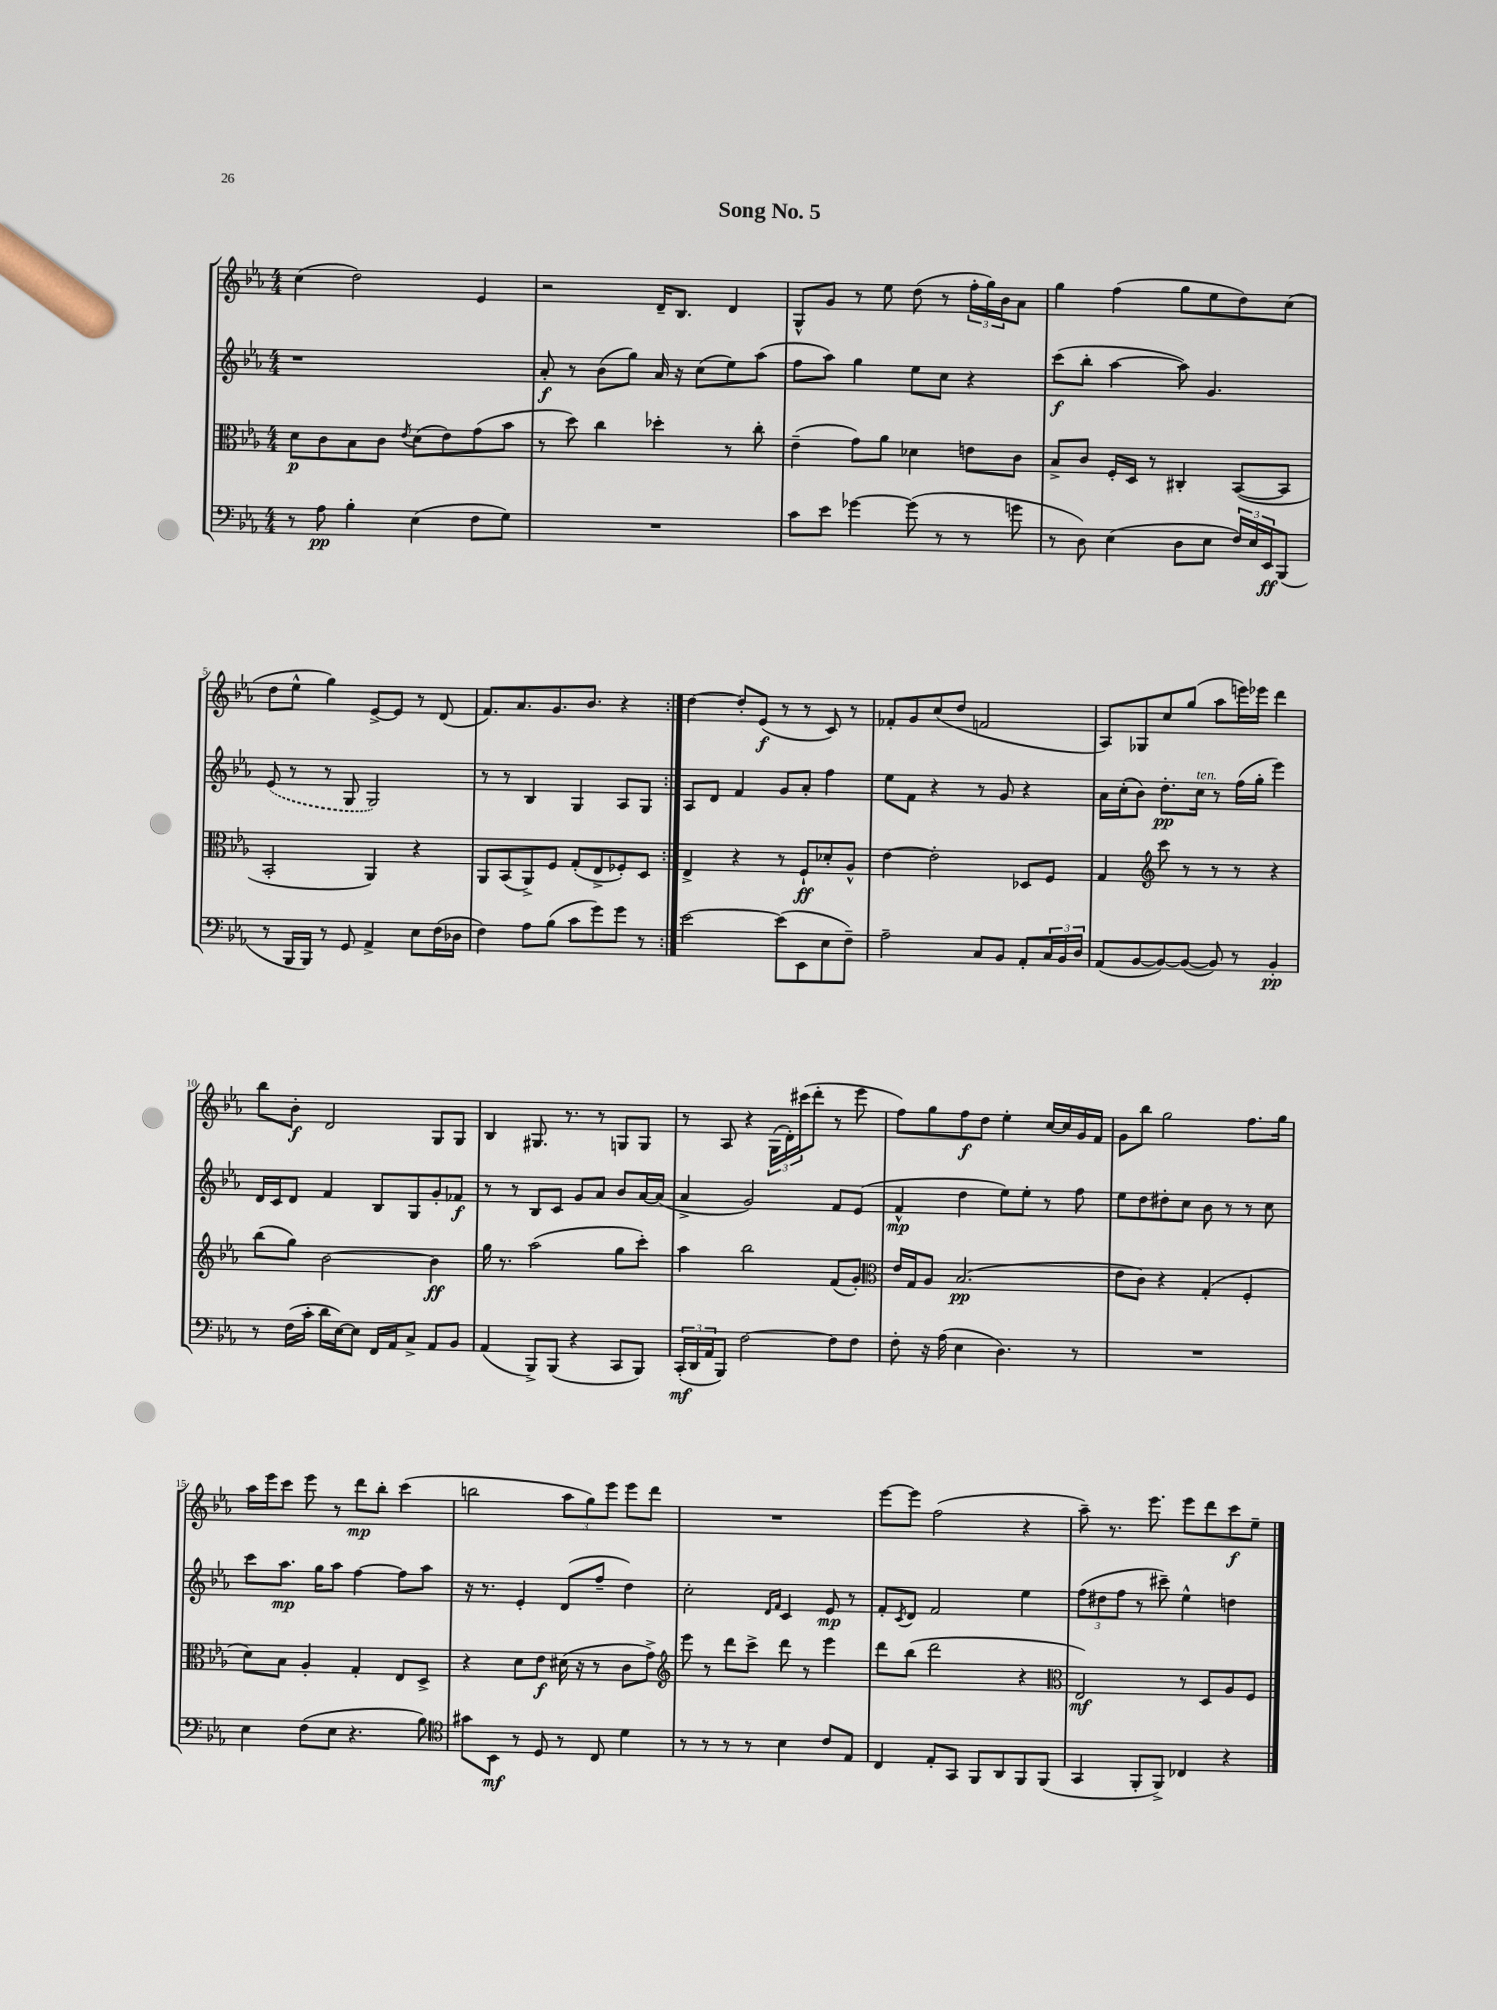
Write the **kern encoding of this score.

**kern	**dynam	**kern	**dynam	**kern	**dynam	**kern	**dynam
*part4	*part4	*part3	*part3	*part2	*part2	*part1	*part1
*staff4	*staff4	*staff3	*staff3	*staff2	*staff2	*staff1	*staff1
*clefF4	*	*clefC3	*	*clefG2	*	*clefG2	*
*k[b-e-a-]	*	*k[b-e-a-]	*	*k[b-e-a-]	*	*k[b-e-a-]	*
*M4/4	*	*M4/4	*	*M4/4	*	*M4/4	*
=1	=1	=1	=1	=1	=1	=1	=1
8r	.	8d\L	p	1r	.	(4cc\	.
8A-\	pp	8c\	.	.	.	.	.
4B-'\	.	8B-\	.	.	.	2dd\)	.
.	.	8c\J	.	.	.	.	.
.	.	8qe-/	.	.	.	.	.
(4E-\	.	(8d\L	.	.	.	.	.
.	.	8e-\)	.	.	.	.	.
8F\L	.	(8g\	.	.	.	4e-/	.
8G\J)	.	8b-\J	.	.	.	.	.
=2	=2	=2	=2	=2	=2	=2	=2
1r	.	8r	.	8a-'/	f	2r	.
.	.	8dd\)	.	8r	.	.	.
.	.	4cc\	.	(8b-\L	.	.	.
.	.	.	.	8gg\J)	.	.	.
.	.	4dd-X'\	.	16a-/	.	16d~/KL	.
.	.	.	.	16r	.	8.B-/J	.
.	.	.	.	(8cc\L	.	.	.
.	.	8r	.	8ee-\)	.	4d/	.
.	.	8cc'\	.	(8aa-\J	.	.	.
=3	=3	=3	=3	=3	=3	=3	=3
8c\L	.	(4e-~\	.	8ff\L	.	8G^^/L	.
8e-\J	.	.	.	8aa-\J)	.	8g/J	.
[4g-X\	.	8g\L)	.	4gg\	.	8r	.
.	.	8a-\J	.	.	.	8ee-\	.
(8g-\]	.	4d-X\	.	8ee-\L	.	(8dd\	.
8r	.	.	.	8cc\J	.	8r	.
8r	.	8en\L	.	4r	.	24ff'\LL	.
.	.	.	.	.	.	24gg\)	.
.	.	.	.	.	.	24b-\J	.
8gn\	.	8c\J	.	.	.	8a-\J	.
=4	=4	=4	=4	=4	=4	=4	=4
8r	.	8B-^/L	.	(8ccc\L	f	4gg\	.
8D\)	.	8c/J	.	8bb-'\J	.	.	.
(4E-\	.	16F'/LL	.	[4aa-\	.	(4ff\	.
.	.	16D/JJ	.	.	.	.	.
.	.	8r	.	.	.	.	.
8D\L	.	4C#X'/	.	8aa-\])	.	8gg\L	.
8E-\J	.	.	.	4.g/	.	8ee-\	.
24F/LL)	.	([8BB-/L	.	.	.	8dd\)	.
24E-/	.	.	.	.	.	.	.
24EE-/J	ff	.	.	.	.	.	.
(8BBB-/J	.	8BB-/J]	.	.	.	(8cc\J	.
!!LO:LB:g=z
=5	=5	=5	=5	=5	=5	=5	=5
8r	.	2BB-'/	.	(8e-/	.	8dd\L	.
16BBB-/LL	.	.	.	8r	.	8ee-^^\J	.
16BBB-/JJ)	.	.	.	.	.	.	.
8r	.	.	.	8r	.	4gg\)	.
8GG/	.	.	.	8G/	.	.	.
4AA-^/	.	4AA-/)	.	2G/)	.	[8e-^/L	.
.	.	.	.	.	.	8e-/J]	.
8E-\L	.	4r	.	.	.	8r	.
(16F\L	.	.	.	.	.	(8d/	.
16D-X\JJ	.	.	.	.	.	.	.
=6	=6	=6	=6	=6	=6	=6	=6
4F\)	.	8AA-/L	.	8r	.	8.f/L)	.
.	.	(8BB-/	.	8r	.	.	.
.	.	.	.	.	.	8.a-/	.
8A-\L	.	8AA-^/)	.	4B-/	.	.	.
(8B-\J	.	8F/J	.	.	.	8.g/	.
8c\L	.	(8G'/L	.	4G/	.	.	.
.	.	.	.	.	.	8.b-/J	.
8g\)	.	8E-^/	.	.	.	.	.
8g\J	.	8F-X'/)	.	8A-/L	.	4r	.
8r	.	8D/J	.	8G/J	.	.	.
=7:|!	=7:|!	=7:|!	=7:|!	=7:|!	=7:|!	=7:|!	=7:|!
[2e-\	.	4E-^/	.	8A-/L	.	[4dd\	.
.	.	.	.	8d/J	.	.	.
.	.	4r	.	4f/	.	8dd'/L]	.
.	.	.	.	.	.	(8e-/J	f
(8e-\L]	.	8r	.	8g/L	.	8r	.
8EE-\	.	8F`/L	ff	8a-'/J	.	8r	.
8E-\	.	8d-X'/	.	4ff\	.	8c/)	.
8F~\J)	.	8A-^^/J	.	.	.	8r	.
=8	=8	=8	=8	=8	=8	=8	=8
2A-~\	.	[4e-\	.	8ee-\L	.	8f-X'/L	.
.	.	.	.	8f\J	.	8g/	.
.	.	2e-'\]	.	4r	.	(8cc/	.
.	.	.	.	.	.	8dd/J	.
8C/L	.	.	.	8r	.	2fn/	.
8BB-/J	.	.	.	8g/	.	.	.
8AA-'/L	.	8D-X/L	.	4r	.	.	.
24C/L	.	8F/J	.	.	.	.	.
24BB-/	.	.	.	.	.	.	.
24D/JJ	.	.	.	.	.	.	.
=9	=9	=9	=9	=9	=9	=9	=9
(8AA-/L	.	4G/	.	16a-\LL	.	8A-/L)	.
.	.	.	.	(16cc'\J	.	.	.
[8BB-/	.	.	.	8b-\J)	.	8G-X/	.
*	*	*clefG2	*	*	*	*	*
8BB-/_)	.	8ccc\	.	8.dd'\L	pp	8cc/	.
(8BB-/J_	.	8r	.	.	.	(8gg/J	.
!	!	!	!	!LO:TX:a:i:t=ten.	!	!	!
.	.	.	.	16cc\Jk	.	.	.
8BB-/])	.	8r	.	8r	.	8aa-\L	.
8r	.	8r	.	(16ff\LL	.	16eeen\L)	.
.	.	.	.	16gg'\JJ	.	16eee-X\JJ	.
4BB-'/	pp	4r	.	4eee-\)	.	4ddd\	.
!!LO:LB:g=z
=10	=10	=10	=10	=10	=10	=10	=10
8r	.	(8bb-\L	.	16d/LL	.	8bb-\L	.
.	.	.	.	16c/J	.	.	.
(16F\LL	.	8gg\J)	.	8d/J	.	8b-'\J	f
16c'\JJ	.	.	.	.	.	.	.
16d\LL	.	[2b-\	.	4f/	.	2d/	.
[16E-\J)	.	.	.	.	.	.	.
8E-\J]	.	.	.	.	.	.	.
16FF/LL	.	.	.	8B-/L	.	.	.
16AA-/J	.	.	.	.	.	.	.
8C^/J	.	.	.	8G/	.	.	.
8AA-/L	.	4b-\]	ff	8g'/	.	8G/L	.
8BB-/J	.	.	.	8f-X/J	f	8G/J	.
=11	=11	=11	=11	=11	=11	=11	=11
(4AA-/	.	16gg\	.	8r	.	4B-/	.
.	.	8.r	.	.	.	.	.
.	.	.	.	8r	.	.	.
8BBB-^/L)	.	(2aa-\	.	8B-/L	.	8.G#X/	.
(8BBB-/J	.	.	.	8c/J	.	.	.
.	.	.	.	.	.	8.r	.
4r	.	.	.	8g/L	.	.	.
.	.	.	.	8a-/J	.	8r	.
8CC/L	.	8gg\L	.	8b-/L	.	8Gn/L	.
8BBB-/J)	.	8ccc'\J)	.	[16a-/L	.	8G/J	.
.	.	.	.	(16a-/JJ]	.	.	.
=12	=12	=12	=12	=12	=12	=12	=12
(24CC'/LL	mf	4aa-\	.	4a-^/	.	8r	.
24DD/	.	.	.	.	.	.	.
24AA-/J	.	.	.	.	.	.	.
8BBB-/J)	.	.	.	.	.	8A-/	.
[2F\	.	2bb-\	.	2g/)	.	4r	.
.	.	.	.	.	.	(24G\LL	.
.	.	.	.	.	.	24d'\)	.
.	.	.	.	.	.	(24ccc#X\J	.
.	.	.	.	.	.	8ddd'\J	.
8F\L]	.	(8f/L	.	8f/L	.	8r	.
8F\J	.	8g'/J)	.	(8e-/J	.	8eee-\	.
=13	=13	=13	=13	=13	=13	=13	=13
*	*	*clefC3	*	*	*	*	*
8F'\	.	16e-/LL	.	4f^^/	mp	8ff\L)	.
.	.	16G/J	.	.	.	.	.
16r	.	8A-/J	.	.	.	8gg\	.
(16A-\	.	.	.	.	.	.	.
4E-\	.	(2.B-/	pp	4dd\	.	8ff\	f
.	.	.	.	.	.	8dd\J	.
4.D\)	.	.	.	8ee-\L)	.	4ee-'\	.
.	.	.	.	8ee-'\J	.	.	.
.	.	.	.	8r	.	[16cc/LL	.
.	.	.	.	.	.	16cc/]	.
8r	.	.	.	8ff\	.	16g/	.
.	.	.	.	.	.	16f/JJ	.
=14	=14	=14	=14	=14	=14	=14	=14
1r	.	8e-\L	.	8ee-\L	.	8g\L	.
.	.	8c\J)	.	8dd\	.	8bb-\J	.
.	.	4r	.	8dd#X'\	.	2gg\	.
.	.	.	.	8cc\J	.	.	.
.	.	(4G'/	.	8b-\	.	.	.
.	.	.	.	8r	.	.	.
.	.	4F'/	.	8r	.	8.ff\L	.
.	.	.	.	8cc\	.	.	.
.	.	.	.	.	.	16gg\Jk	.
!!LO:LB:g=z
=15	=15	=15	=15	=15	=15	=15	=15
4E-\	.	8d\L)	.	8ccc\L	.	16aa-\LL	.
.	.	.	.	.	.	16eee-\J	.
.	.	8B-\J	.	8.aa-\J	mp	8ccc\J	.
(8F\L	.	4A-'/	.	.	.	8eee-\	.
.	.	.	.	16gg\KL	.	.	.
8E-\J	.	.	.	8aa-\J	.	8r	.
4.r	.	4G'/	.	[4ff\	.	8ddd\L	mp
.	.	.	.	.	.	8bb-'\J	.
.	.	8E-/L	.	8ff\L]	.	(4ccc\	.
8B-\)	.	8D^/J	.	8aa-\J	.	.	.
=16	=16	=16	=16	=16	=16	=16	=16
*clefC4	*	*	*	*	*	*	*
8g#X\L	.	4r	.	16r	.	2bbn\	.
.	.	.	.	8.r	.	.	.
8BB-\J	mf	.	.	.	.	.	.
8r	.	8d\L	.	4e-'/	.	.	.
8D/	.	8e-\J	f	.	.	.	.
8r	.	(16d#X\	.	(8d/L	.	12aa-\L	.
.	.	16r	.	.	.	.	.
.	.	.	.	.	.	12gg\)	.
8C/	.	8r	.	8ff~/J	.	.	.
.	.	.	.	.	.	12eee-\J	.
4d\	.	8c\L	.	4dd\)	.	8eee-\L	.
.	.	8g^\J)	.	.	.	8ddd\J	.
=17	=17	=17	=17	=17	=17	=17	=17
*	*	*clefG2	*	*	*	*	*
8r	.	8eee-\	.	2cc'\	.	1r	.
8r	.	8r	.	.	.	.	.
8r	.	8ddd\L	.	.	.	.	.
8r	.	8ccc^\J	.	.	.	.	.
.	.	.	.	16qqd/LL	.	.	.
.	.	.	.	16qqf/JJ	.	.	.
4B-\	.	8ddd\	.	4c/	.	.	.
.	.	8r	.	.	.	.	.
8c/L	.	4eee-\	.	8e-/	mp	.	.
8E-/J	.	.	.	8r	.	.	.
=18	=18	=18	=18	=18	=18	=18	=18
4C/	.	8ddd\L	.	8f'/L	.	[8eee-\L	.
.	.	.	.	8qc/	.	.	.
.	.	(8bb-\J	.	8d/J	.	8eee-\J]	.
8E-'/L	.	2ddd\	.	2f/	.	(2ff\	.
8GG/J	.	.	.	.	.	.	.
8FF/L	.	.	.	.	.	.	.
8AA-/	.	.	.	.	.	.	.
8FF/	.	4r	.	4ee-\	.	4r	.
(8FF/J	.	.	.	.	.	.	.
=19	=19	=19	=19	=19	=19	=19	=19
*	*	*clefC3	*	*	*	*	*
4GG/	.	2E-/)	mf	(12ff\L	.	8aa-~\)	.
.	.	.	.	12dd#X\	.	.	.
.	.	.	.	.	.	8.r	.
.	.	.	.	12ff\J	.	.	.
8FF'/L	.	.	.	8r	.	.	.
.	.	.	.	.	.	8.eee-\	.
8FF^/J)	.	.	.	8ccc#X~\)	.	.	.
4C-X/	.	8r	.	4ee-^^\	.	8eee-\L	.
.	.	8D/L	.	.	.	8ddd\	.
4r	.	8A-/	.	4ddn\	.	8ccc\	f
.	.	8F/J	.	.	.	8ee-~\J	.
==	==	==	==	==	==	==	==
*-	*-	*-	*-	*-	*-	*-	*-
